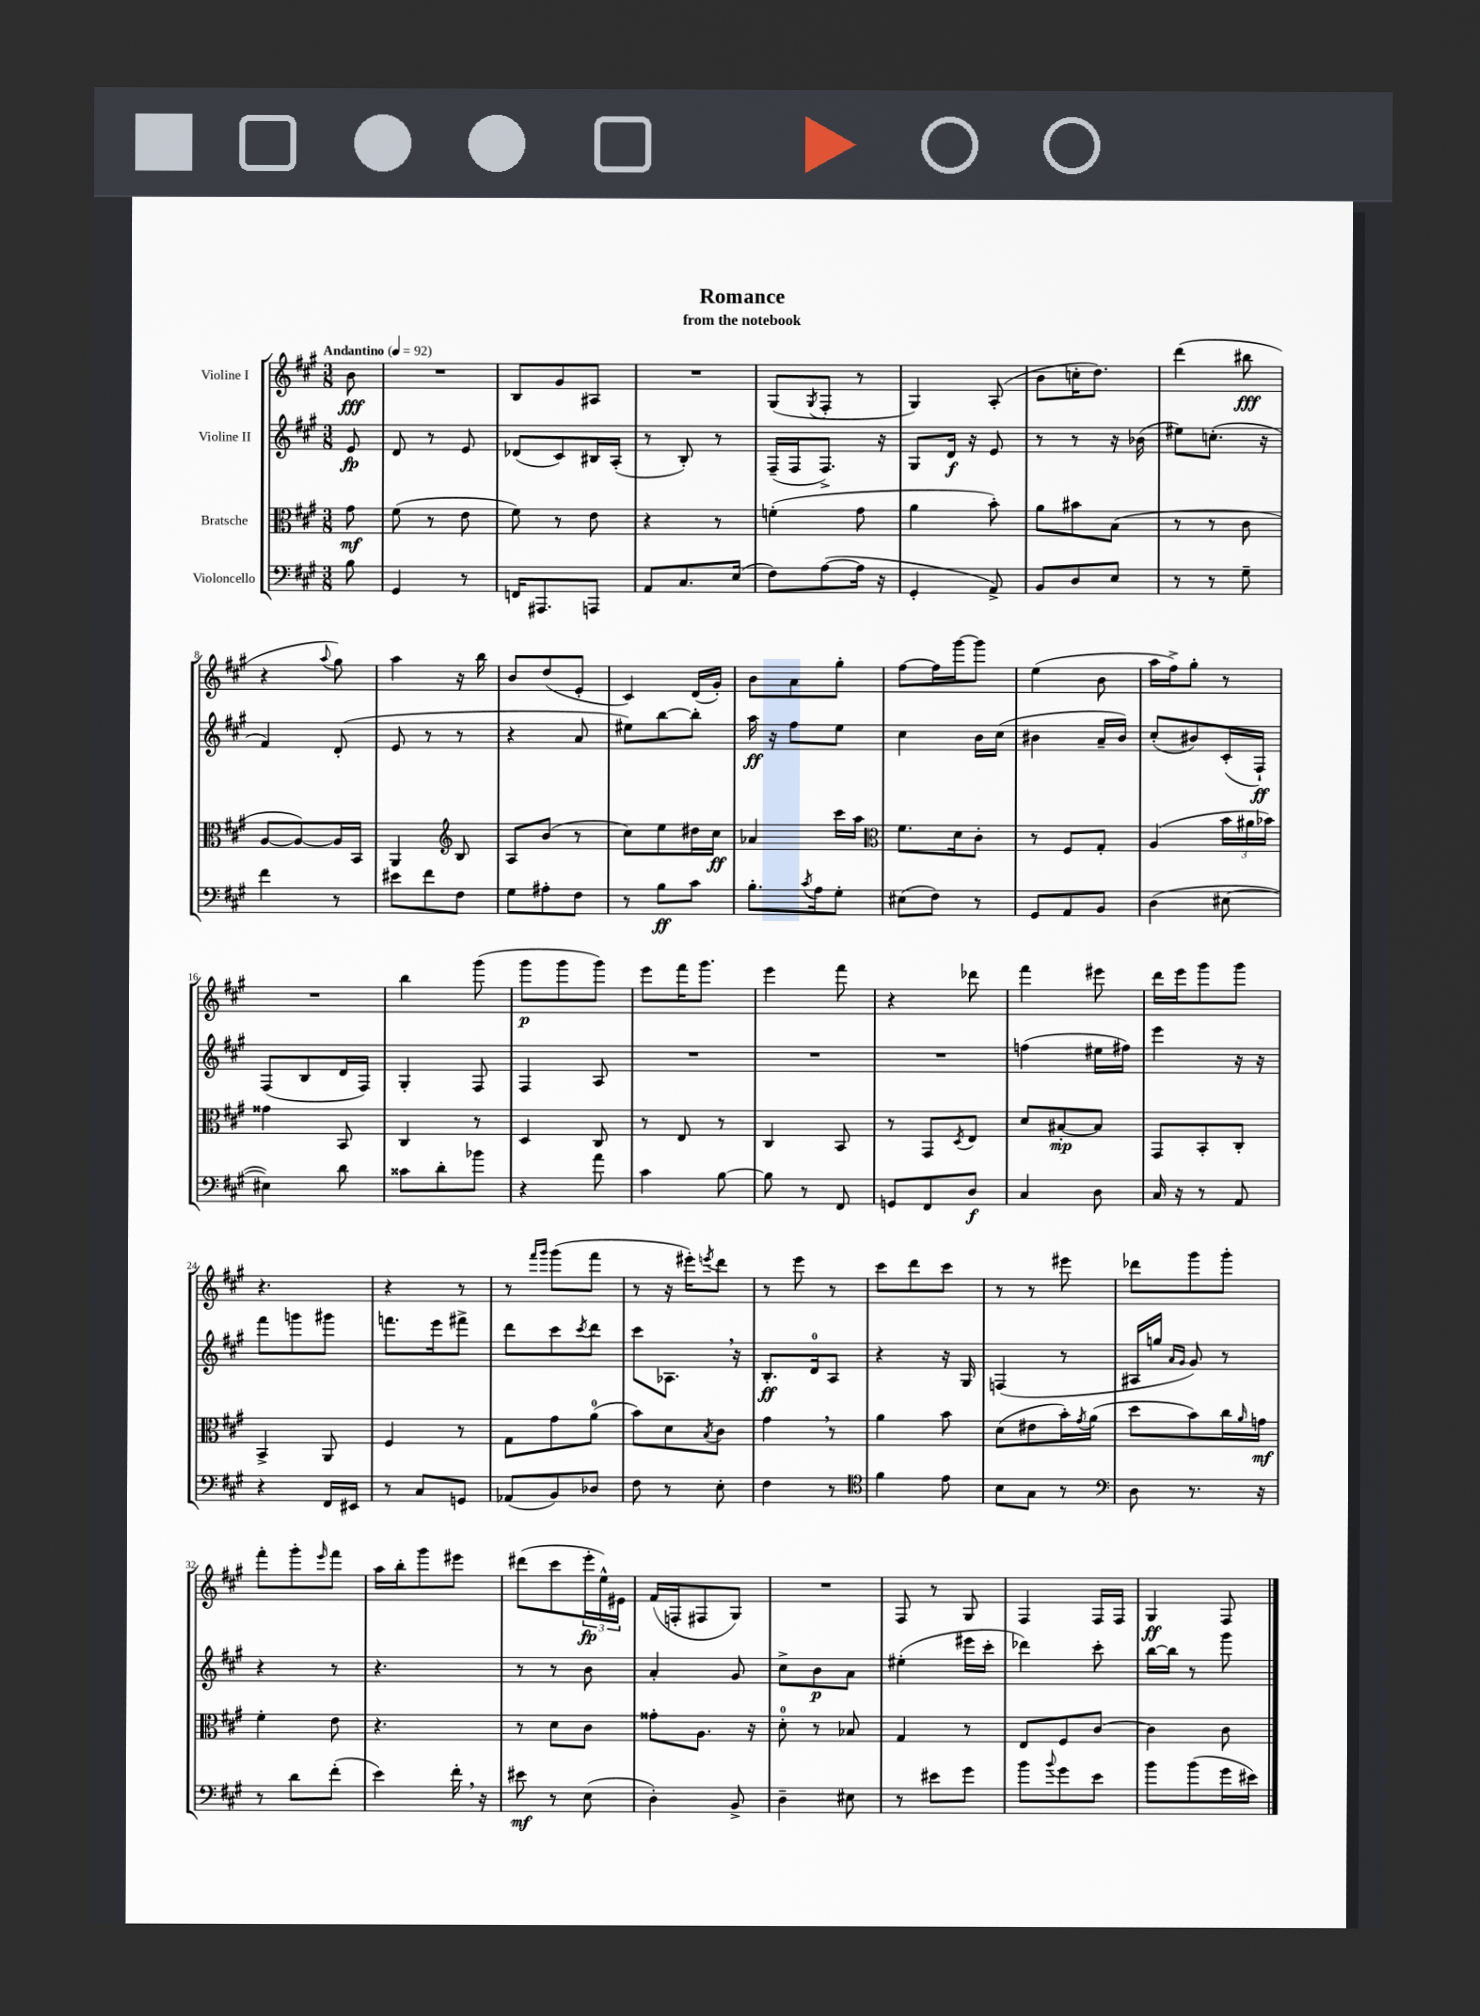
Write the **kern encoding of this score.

**kern	**kern	**kern	**kern
*staff4	*staff3	*staff2	*staff1
*clefF4	*clefC3	*clefG2	*clefG2
*k[f#c#g#]	*k[f#c#g#]	*k[f#c#g#]	*k[f#c#g#]
*M3/8	*M3/8	*M3/8	*M3/8
*MM92	*MM92	*MM92	*MM92
8B	8g#	8e	8b
=	=	=	=
4GG#	(8f#	8d	4.r
.	8r	8r	.
8r	8e	8e	.
=	=	=	=
16FF	8f#)	(8d-	8B
8.AAA#	.	.	.
.	8r	8c#)	8g#
8AAA	8e	16B#	8A#
.	.	(16A'	.
=	=	=	=
8AA	4r	8r	4.r
8.C#	.	8B')	.
.	8r	8r	.
(16E	.	.	.
=	=	=	=
8F#)	(4f'	(16F#~	(8G#
.	.	16F#	.
.	.	.	8qG#
([8A	.	8.F#^)	8F#'
16A]	8g#	.	8r
16r	.	16r	.
=	=	=	=
4GG#'	4a	8G#	4G#)
.	.	16d	.
.	.	16r	.
8AA^)	8b')	8e	(8A'
=	=	=	=
8BB	8a	8r	8b
8D	8b#	8r	16cc'
.	.	.	8.dd)
8E	(8B	16r	.
.	.	(16b-	.
=	=	=	=
8r	8r	8ee#)	(4ddd
8r	8r	(8.cc'	.
8G#~	8c#	.	8bb#
.	.	16r	.
=	=	=	=
4f#	[8A	4f#)	4r
.	8A_)	.	.
.	.	.	8qqaa
8r	16A]	(8d'	8gg#)
.	16BB	.	.
=	=	=	=
8e#	4AA	8e	4aa
8f#	.	8r	.
*	*clefG2	*	*
8F#	8B	8r	16r
.	.	.	16bb
=	=	=	=
8G#	8A	4r	8b
8A#'	(8b	.	(8dd
8F#	8r	8a	8e'
=	=	=	=
8r	8cc#)	8ee#)	4c#)
8B	8ee	[8bb	.
8c#	16dd#	8bb']	(16d
.	16cc#	.	16g#')
=	=	=	=
8.B'	4a-	16aa	8b
.	.	16r	.
.	.	8ff#	8a
8qc#	.	.	.
16A	.	.	.
8G#'	16ccc#	8ee	8gg#'
.	16aa	.	.
=	=	=	=
*	*clefC3	*	*
(8E#	8.f#	4cc#	[8ff#
8F#)	.	.	16ff#]
.	16d	.	[16ggg#
8r	8c#'	16b	8ggg#]
.	.	(16cc#	.
=	=	=	=
8GG#	8r	4b#	(4ee
8AA	8F#	.	.
8BB	8G#'	16a~	8b
.	.	16b#)	.
=	=	=	=
(4D	(4A	(8cc#'	16aa
.	.	.	16ff#^)
.	.	8b#)	8gg#'
[8E#	24b	(16c#'	8r
.	24a#	.	.
.	.	16F#`)	.
.	24b-)	.	.
=	=	=	=
4E#])	4g##	(8F#	4.r
.	.	8B	.
8d	8BB	16d	.
.	.	16F#)	.
=	=	=	=
8c##	4C#	4G#'	4bb
8d'	.	.	.
8b-	8r	8F#	(8ggg#
=	=	=	=
4r	4D	4F#	8ggg#
.	.	.	8ggg#
8a	8C#	8A	8ggg#)
=	=	=	=
4c#	8r	4.r	8eee
.	8E	.	16fff#
.	.	.	8.ggg#
[8B	8r	.	.
=	=	=	=
8B]	4C#	4.r	4eee
8r	.	.	.
8FF#	8BB	.	8fff#
=	=	=	=
8GG	8r	4.r	4r
8FF#	8GG#	.	.
.	8qD	.	.
8D	8E	.	8ddd-
=	=	=	=
4C#	8d	(4ff	4fff#
.	[8B#'	.	.
8D	8B#]	16ee#	8eee#
.	.	16ff#)	.
=	=	=	=
16C#	8GG#	4eee	16ddd
16r	.	.	16eee
8r	8BB'	.	8ggg#
8AA	8C#'	16r	8ggg#
.	.	16r	.
=	=	=	=
4r	4BB^	8fff#	4.r
.	.	8ggg	.
16FF#	8AA	8ggg#	.
16EE#	.	.	.
=	=	=	=
8r	4F#	8.fff	4r
8C#	.	.	.
.	.	16eee	.
8GG	8r	8fff#^	8r
=	=	=	=
(8AA-	8G#	8ddd	8r
.	.	.	16qqfff#
.	.	.	16qqggg#
8BB)	8g#	8ccc#	(8ggg#
.	.	8qccc#	.
8D-	(8a	8ddd	8fff#
=	=	=	=
8F#	8b)	8ccc#	8r
8r	8d	8.A-	16r
.	.	.	16eee#')
.	8qB	.	8qeee
8E'	8c#	.	8ddd
.	.	16r	.
=	=	=	=
4F#	4g#	8.B'	8r
.	.	.	8eee
.	.	16d	.
8r	8r	8A	8r
=	=	=	=
*clefC4	*	*	*
4f#	4a	4r	8ccc#
.	.	.	8ddd
8e	8b	16r	8ccc#
.	.	16G#	.
=	=	=	=
8B	(8d	(4F	8r
8G#	8e#	.	8r
8r	16b')	8r	8eee#
.	8qg#	.	.
.	(16a	.	.
=	=	=	=
*clefF4	*	*	*
8D	8dd	16A#	8ddd-
.	.	16gg	.
.	.	16qqa	.
.	.	16qqg#	.
8.r	8b)	8g#)	8ggg#
.	16cc#	8r	8ggg#'
.	16qqa	.	.
16r	16g	.	.
=	=	=	=
8r	4f#'	4r	8fff#'
8d	.	.	8ggg#'
.	.	.	16qqeee
(8f#'	8e	8r	8fff#
=	=	=	=
4e)	4.r	4.r	16aa
.	.	.	16bb'
.	.	.	8ggg#
16f#'	.	.	8eee#
16r	.	.	.
=	=	=	=
8e#	8r	8r	(8ddd#
8r	8d	8r	8ccc#
(8E	8c#	8b	24eee'
.	.	.	24ee^^)
.	.	.	24e#
=	=	=	=
4D')	8g##'	4a'	(16f#
.	.	.	16F'
.	8.A	.	8F#
8BB^	.	8g#	8G#)
.	16r	.	.
=	=	=	=
4D~	8d'	8cc#^	4.r
.	8r	8b	.
8E#	8B-	8a	.
=	=	=	=
8r	4G#	(4ee#'	8F#
8e#	.	.	8r
8g#	8r	16eee#	8G#
.	.	16ccc#'	.
=	=	=	=
8b	8E	4ddd-)	4F#
8qqb	.	.	.
8g#	8F#	.	.
8e	[8c#	8ccc#'	16F#
.	.	.	16F#
=	=	=	=
8b	4c#]	[16bb	4G#
.	.	16bb]	.
(8b	.	8r	.
16g#	8c#	8ggg#	8F#
16e#)	.	.	.
==	==	==	==
*-	*-	*-	*-
